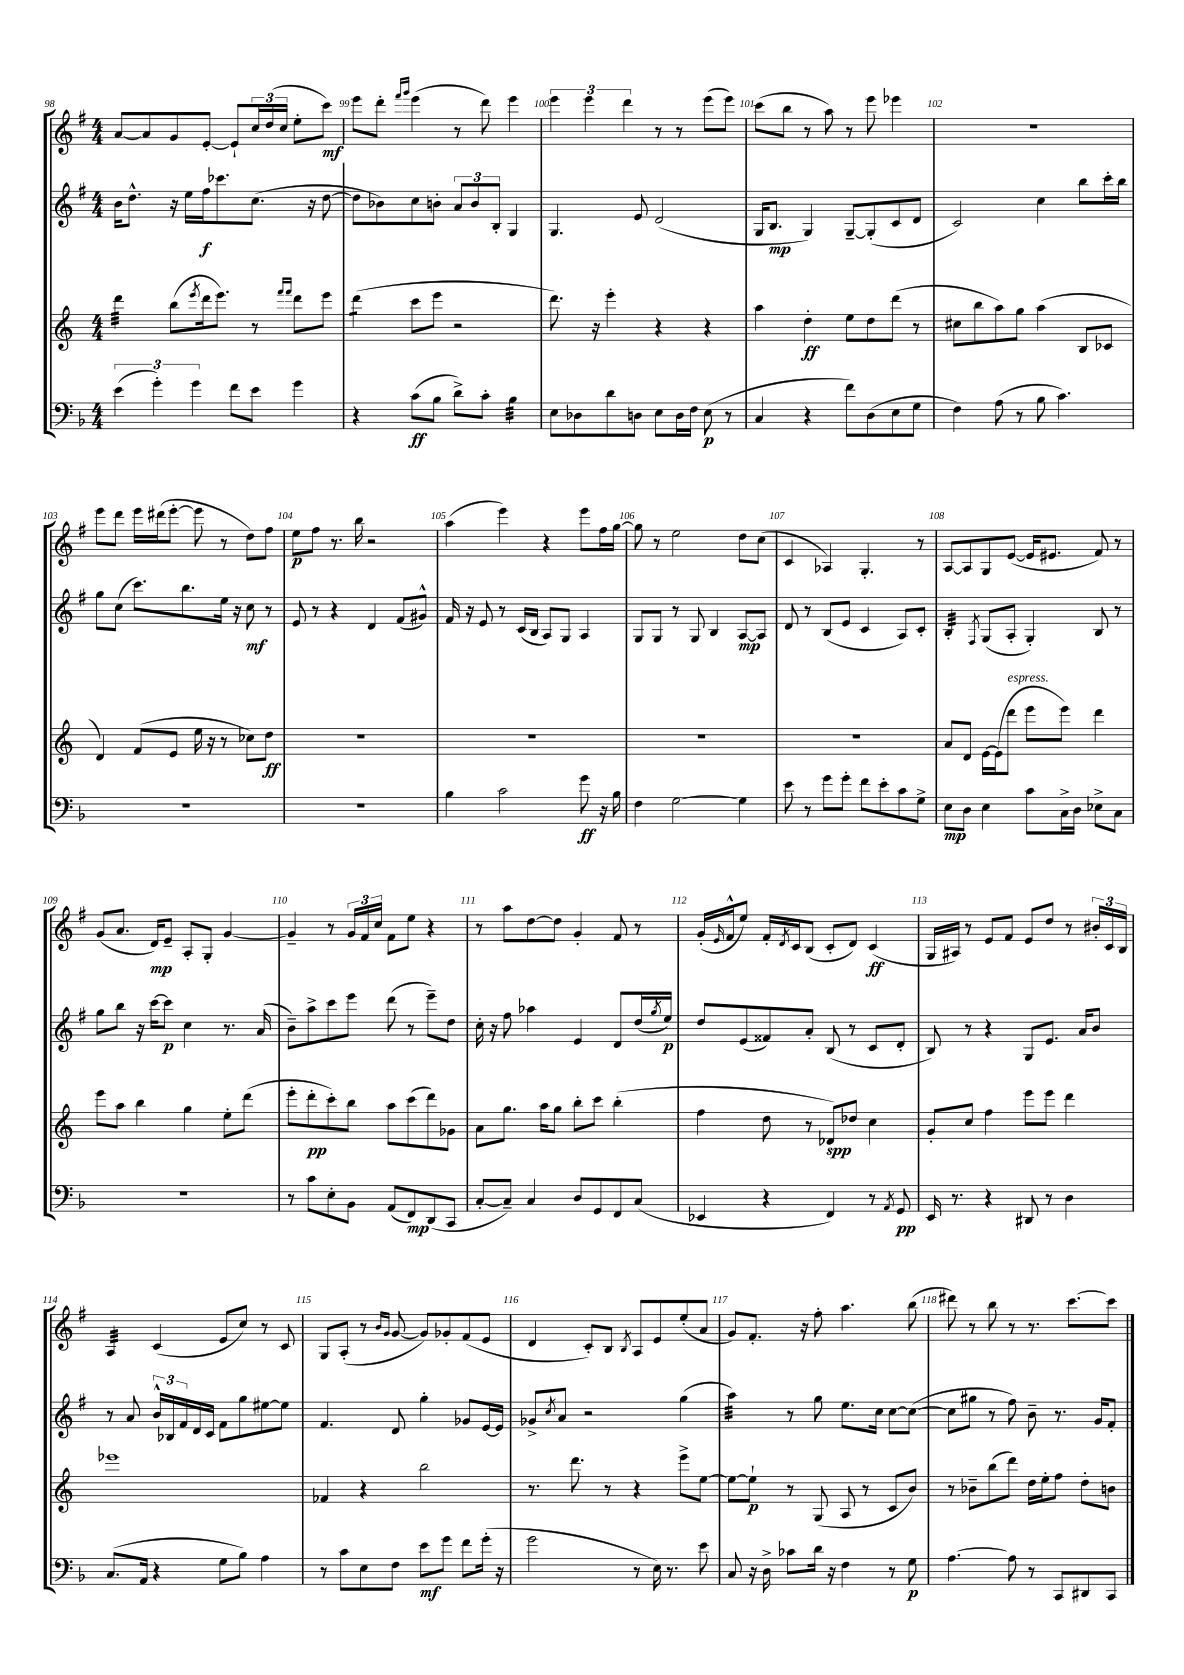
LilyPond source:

<<
\new StaffGroup <<
\new Staff = "s0" {
    \clef treble \key g \major \numericTimeSignature \time 4/4
    a'8~ a'8 g'8 e'8~-. e'8-! \tuplet 3/2 { c''16 d''16( c''16 } e''8-. c'''8\mf) |
    e'''8 d'''8-. \grace { fis'''16 g'''16 } e'''4( r8 d'''8) e'''4 |
    \tuplet 3/2 { e'''4 e'''4 d'''4 } r8 r8 e'''8( e'''8) |
    c'''8( b''8 r8 a''8) r8 e'''8 ees'''4 |
    R1 |
    e'''8 d'''8 e'''16 dis'''16( e'''8~-. e'''8 r8 d''8) fis''8 |
    e''8\p fis''8 r8. b''16 r2 |
    a''4( e'''4) r4 e'''8 fis''16 g''16~ |
    g''8 r8 e''2 d''8 c''8( |
    c'4 aes4) g4.-. r8 |
    a8~ a8 g8 e'8~( e'16 eis'8. fis'8) r8 |
    g'8( a'8. d'16\mp) e'8-- a8-. g8-. g'4~ |
    g'4-- r8 \tuplet 3/2 { g'16 fis'16 c''16 } fis'8 e''8 r4 |
    r8 a''8 d''8~ d''8 g'4-. fis'8 r8 |
    g'16-.( \grace { e'16 } fis'16-^ e''8) fis'16-. \acciaccatura { d'8 } c'16 b8( c'8-. d'8) c'4\ff( |
    g16 ais16) r8 e'8 fis'8 e'8 d''8 r8 \tuplet 3/2 { bis'16-. c'16 b16 } |
    a4:32 c'4( e'8 c''8) r8 c'8 |
    g8 a8-.( r8 \grace { b'16 g'16 } g'8~ g'8) ges'8-. fis'8( e'8 |
    d'4 c'8-.) b8 \acciaccatura { b8 } a8 e'8 e''8-.( a'8 |
    g'8) fis'8.-. r16 fis''8-. a''4. b''8( |
    dis'''8) r8 b''8 r8 r8. c'''8.~ c'''8 \bar "|." |
}
\new Staff = "s1" {
    \clef treble \key g \major \numericTimeSignature \time 4/4
    b'16 d''8.-^ r16 e''16 fis''16\f ces'''8. c''8.( r16 d''8~ |
    d''8 bes'8) c''8 b'8-. \tuplet 3/2 { a'8 b'8 b8-. } g4 |
    g4. e'8 d'2( |
    g16 b8.\mp g4) g8~-- g8-.( c'8 d'8 |
    c'2) c''4 b''8 c'''16-. b''16 |
    g''8 c''8( c'''8.) b''8. e''16 r16 c''8\mf r8 |
    e'8 r8 r4 d'4 fis'8( gis'8-^) |
    fis'16 r16 e'8 r8 c'16( b16 a8) g8 a4 |
    g8 g8 r8 g8 b4 a8~\mp a8 |
    d'8 r8 b8( e'8 c'4 a8) c'8-. |
    b4:32-. \acciaccatura { fis8 } g8( a8-. g4-.) b8 r8 |
    g''8 b''8 r16 c'''16~ c'''8\p c''4 r8. a'16( |
    b'8--) a''8-> c'''8 e'''8 d'''8( r8 e'''8--) d''8 |
    c''16-. r16 fis''8 aes''4 e'4 d'8 d''16( \acciaccatura { g''8 } e''16\p) |
    d''8 e'8( fisis'8) a'8-. b8( r8 c'8 d'8-. |
    b8) r8 r4 g8 e'8. a'16 b'8 |
    r8 a'8 \tuplet 3/2 { b'16-^ bes16 fis'16 } d'16 c'16 fis'8 g''8 eis''8~ eis''8 |
    fis'4. d'8 g''4-. ges'8 e'16~ e'16 |
    ges'8-> \acciaccatura { c''8 } a'8 r2 g''4( |
    a''4:32) r8 g''8 e''8. c''16 c''8~ c''8~( |
    c''8 gis''8 r8 fis''8) b'8-- r8. g'16 fis'8-. \bar "|." |
}
\new Staff = "s2" {
    \clef treble \key c \major \numericTimeSignature \time 4/4
    d'''4:32 b''8( \acciaccatura { e'''8 } d'''16 e'''8.) r8 \grace { f'''16 f'''16 } d'''8 e'''8 |
    d'''4:8( c'''8 e'''8 r2 |
    d'''8.) r16 e'''4-. r4 r4 |
    a''4 d''4-.\ff e''8 d''8 d'''8( r8 |
    cis''8 b''8 a''8) g''8 a''4( b8 ces'8 |
    d'4) f'8( e'8 e''16 r16 r8 ces''8) d''8\ff |
    R1 |
    R1 |
    R1 |
    R1 |
    a'8 d'8 e'16~ e'16( d'''8^\markup { \italic "espress." } e'''8 e'''8) d'''4 |
    e'''8 a''8 b''4 g''4 e''8-. d'''8( |
    e'''8-. d'''8-.\pp c'''8-.) b''8 a''8 c'''8( d'''8) ges'8 |
    a'8 g''8. a''16 g''8 b''8-. c'''8 b''4-.( |
    f''4 d''8 r8 des'8\spp) des''8 c''4 |
    g'8-. c''8 f''4 e'''8 e'''8 d'''4 |
    ees'''1 |
    fes'4 r4 b''2 |
    r8. d'''8. r8 r4 e'''8-> e''8~ |
    e''8~ e''8-!\p r8 g8( a8 r8 c'8 b'8) |
    r8 bes'8-- b''8( d'''8) d''16 e''16-. f''8 d''8-. b'8 \bar "|." |
}
\new Staff = "s3" {
    \clef bass \key f \major \numericTimeSignature \time 4/4
    \tuplet 3/2 { e'4( g'4-.) g'4 } f'8 e'8 g'4 |
    r4 c'8\ff( bes8 d'8->) c'8-. bes4:32 |
    e8 des8 d'8 d8 e8 d16 f16 e8\p( r8 |
    c4 r4 f'8) d8( e8 g8 |
    f4) a8( r8 bes8 c'4.) |
    R1 |
    R1 |
    bes4 c'2 g'8\ff r16 bes16 |
    f4 g2~ g4 |
    e'8 r8 g'8 g'8-. f'8 e'8-. c'8 g8-> |
    e8\mp d8 e4 c'8 c16-> d16 ees8-> c8 |
    R1 |
    r8 c'8 e8-. bes,8 a,8( f,8\mp) d,8( c,8 |
    c8~-. c8--) c4 d8 g,8 f,8 c8( |
    ees,4 r4 f,4) r8 \acciaccatura { a,8 } g,8\pp |
    e,16 r8. r4 dis,8 r8 d4 |
    c8.( a,16 r4 g8 bes8) a4 |
    r8 c'8 e8 f8 e'8\mf g'8 f'8 g'16-.( r16 |
    g'2 r8 e16) r8. e'8 |
    c8 r16 d16-> ces'8 d'16 r16 f4 r8 g8\p |
    a4.~ a8 r8 c,8 dis,8 c,8 \bar "|." |
}
>>
>>
\layout { \context { \Score currentBarNumber = #98 \override BarNumber.break-visibility = ##(#f #t #t) barNumberVisibility = #all-bar-numbers-visible } }
